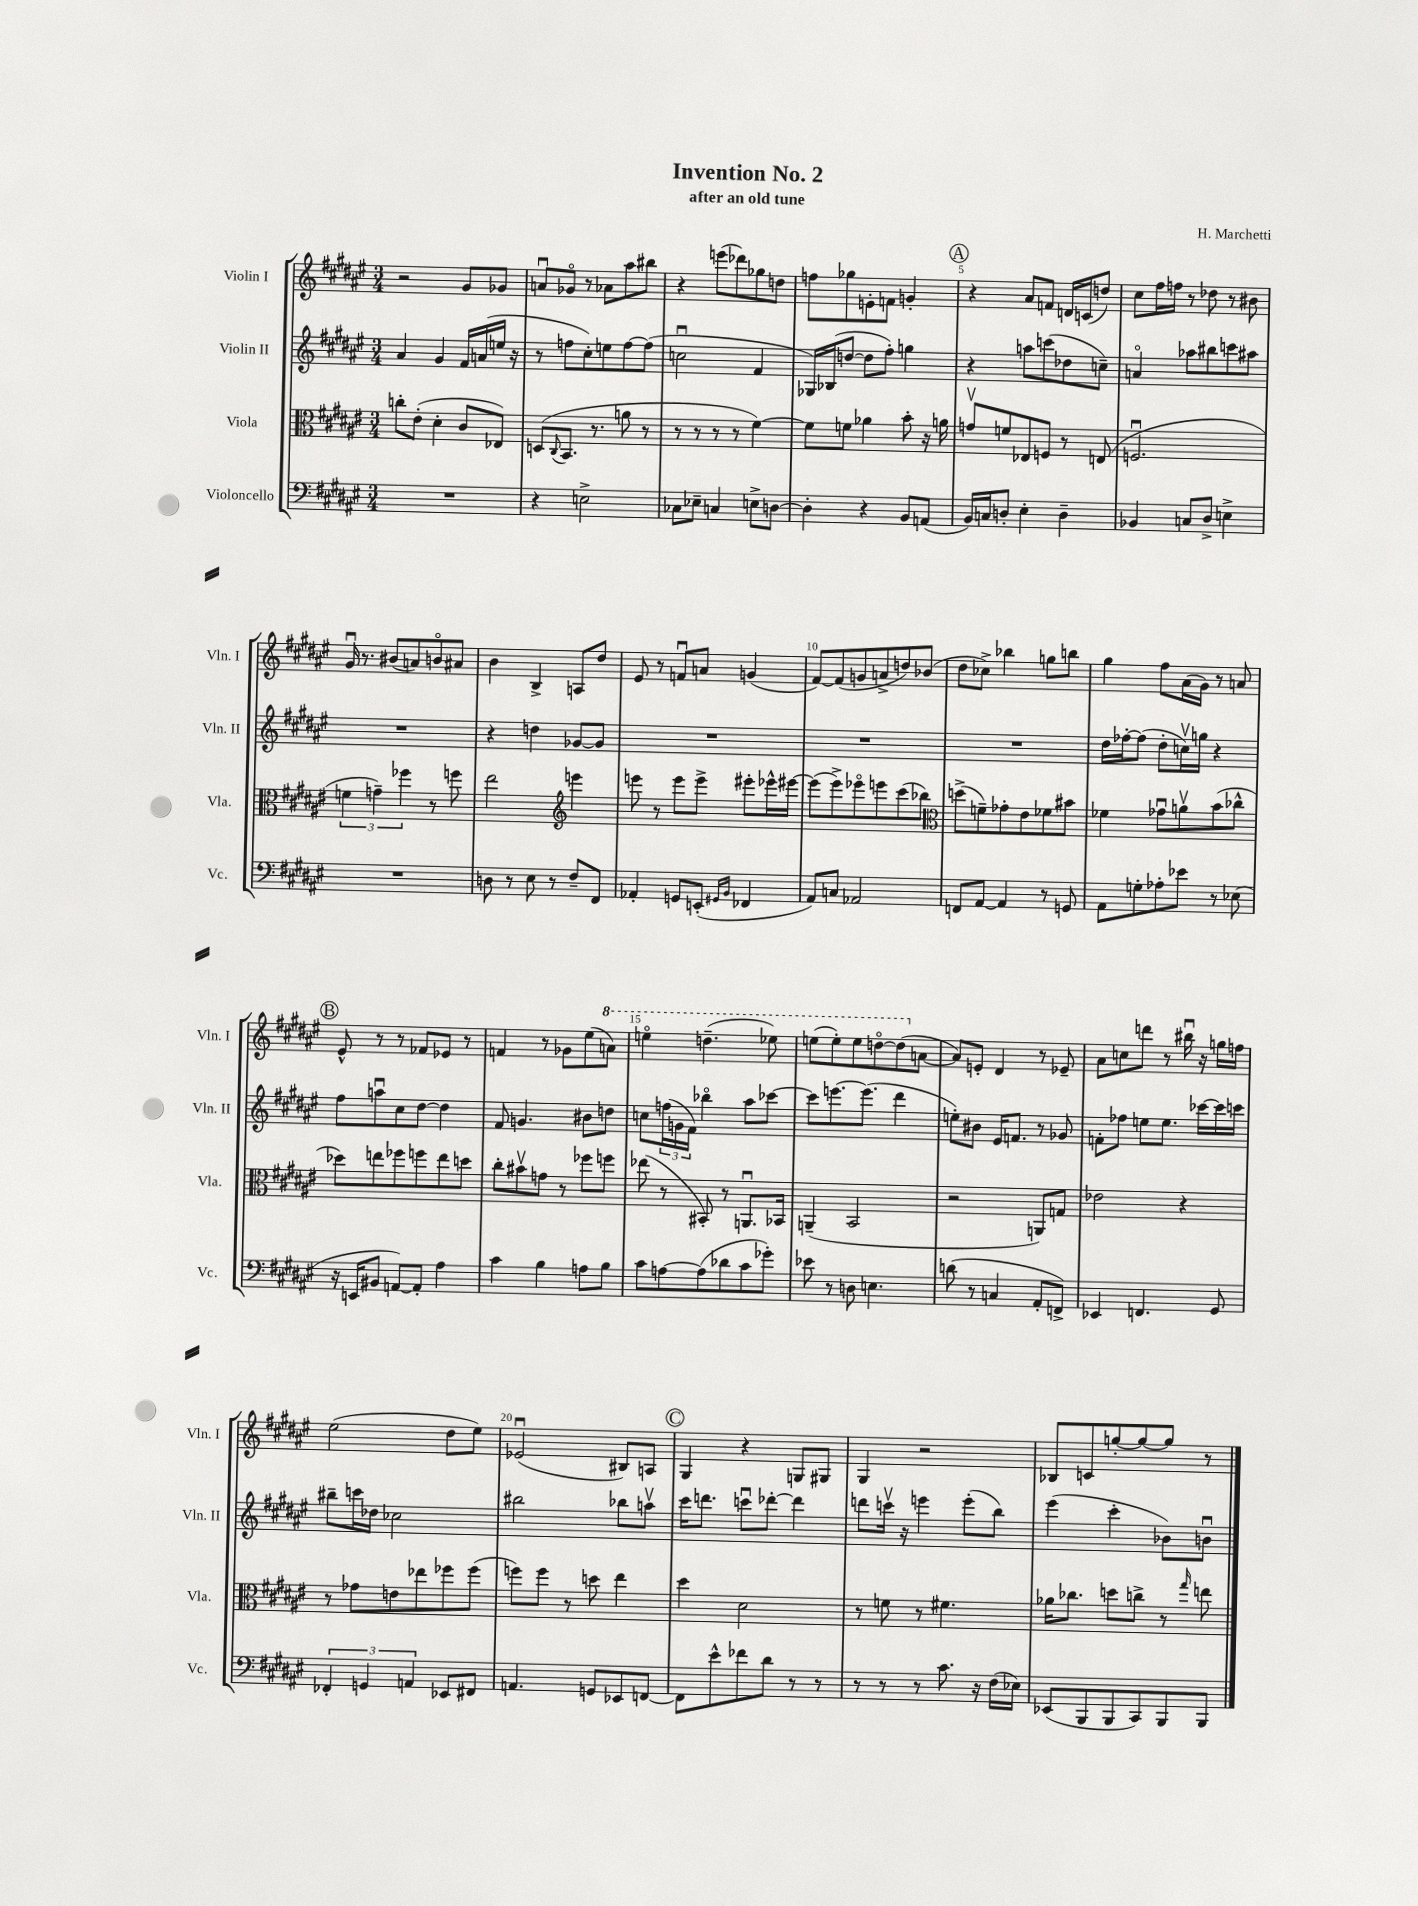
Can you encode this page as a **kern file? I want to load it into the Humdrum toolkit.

**kern	**kern	**kern	**kern
*part4	*part3	*part2	*part1
*staff4	*staff3	*staff2	*staff1
*I"Violoncello	*I"Viola	*I"Violin II	*I"Violin I
*I'Vc.	*I'Vla.	*I'Vln. II	*I'Vln. I
*clefF4	*clefC3	*clefG2	*clefG2
*k[f#c#g#d#a#e#]	*k[f#c#g#d#a#e#]	*k[f#c#g#d#a#e#]	*k[f#c#g#d#a#e#]
*M3/4	*M3/4	*M3/4	*M3/4
=1	=1	=1	=1
2.r	8ccn'\L	4a#/	2r
.	(8e#'\J	.	.
.	4d#'\	4g#/	.
.	8c#/L	16f#/LL	8g#/L
.	.	(16an/	.
.	8E-X/J)	16een/JJ	8g-X/J
.	.	16r	.
=2	=2	=2	=2
4r	(8Dn/L	8r	8anu/L
.	8qqC#/	.	.
.	8.BB/J	8ffn\L	8g-X/J
2En^\	.	8cc#'\)	8r
.	8.r	.	.
.	.	8een\	8a-X\L
.	8an\	[8ff\	8aa#\
.	8r	(8ff\J]	8bb#X\J
=3	=3	=3	=3
8C-X\L	8r	2ccnu\	4r
8E-X~\J	8r	.	.
4Cn/	8r	.	(8eeen\L
.	8r	.	8ddd-X\)
8En^\L	[4f#\)	4f#/	8gg-X\
[8Dn\J	.	.	8ddn\J
=4	=4	=4	=4
4D'\]	8f#\L]	16G-X/LL)	8ffn\L
.	.	(16B-X/J	.
.	8fn\J	[8ddn/J	8gg-X\
4r	4a-X\	8dd\L]	8en'\
.	.	8ff#'\J)	8fn\J
8BB/L	8b'\	4ggn\	4gn'/
(8AAn/J	16r	.	.
.	16an\	.	.
!!LO:REH:place=s1:t=A
=5	=5	=5	=5
16BB/LL)	8gnv/L	4r	4r
16Cn/J	.	.	.
8Dn'/J	8fn/	.	.
4E#'\	8E-X/	8aan\L	8a#/L
.	8Fn/J	(8cccn\	8fn/J
4D~\	8r	8dd-X\	16dn/LL
.	.	.	(16cn/J
.	(8En/	8ccn~\J)	8ddn/J)
=6	=6	=6	=6
4BB-X/	2.Fnu/	4an/	8cc#\L
.	.	.	16ff#\L
.	.	.	16ffn\JJ
8Cn/L	.	8aa-X\L	8r
8D#^/J	.	8bb#X\	8dd-X\
4En^\	.	8cccn\	8r
.	.	8aa#X\J	8b#X\
!!LO:LB:g=z
=7	=7	=7	=7
2.r	6fn\	2.r	16g#u/
.	.	.	8.r
.	6gn~\)	.	.
.	.	.	(8b#X/L
.	6ff-X\	.	.
.	.	.	8an/)
.	8r	.	8bn/
.	8ffn\	.	8a#X/J
=8	=8	=8	=8
8Dn\	2ee#\	4r	4b\
8r	.	.	.
8E#\	.	4ddn\	4B^/
8r	.	.	.
*	*clefG2	*	*
8F#~/L	4eeen\	[8g-X/L	8An/L
8FF#/J	.	8g-/J]	8dd#/J
=9	=9	=9	=9
4AA-X'/	8eeen\	2.r	8e#/
.	8r	.	8r
8GGn/L	8eee\L	.	8fnu/L
(8EEn'/J	8eee^\J	.	8an/J
16qqGG#X/LL	.	.	.
16qqBB/JJ	.	.	.
4FF-X/	8eee#X'\L	.	(4gn/
.	16eee-X^^\L	.	.
.	[16eee#X\JJ	.	.
=10	=10	=10	=10
8AA#/L)	(8eee#\L]	2.r	[8f#/L)
8Cn/J	8eee#^\)	.	(8f#/]
2AA-X/	8eee-X\	.	8gn/
.	8eeen\	.	8an^/
.	(8ccc#\	.	8ddn/)
.	8bb-X\J)	.	(8b-X/J
=11	=11	=11	=11
*	*clefC3	*	*
8FFn/L	(8ddn^\L	2.r	8dd#\L
[8AA#/J	8fn~\)	.	8cc-X^\J)
4AA#/]	8g-X'\	.	4bb-X\
.	8e#\	.	.
8r	8f-X\	.	8ggn\L
8GGn/	8b#X\J	.	8bbn\J
=12	=12	=12	=12
8AA#\L	4f-X\	16dd#\LL	4gg#\
.	.	[16ff-X'\J	.
8Gn'\	.	(8ff-\J]	.
8A-X'\	8g-Xu\L	8dd#'\L	8ff#\L
8e-X\J	8anv\	16ccnv\L)	(16a#\L
.	.	16ggn\JJ	16g#\JJ)
8r	(8b\	4r	8r
(8E-X\	8cc-X^^\J	.	8an/
!!LO:LB:g=z
!!LO:REH:place=s1:t=B
=13	=13	=13	=13
16r	8dd-X\L)	8ff#\L	8e#^^/
16EEn/KL	.	.	.
8BB#X/J	8een\	8aanu\	8r
[8AAn/L)	8ff-X\	8cc#\	8r
8AA'/J]	8ffn\	[8dd#\J	8f-X/L
4A#\	8ee\	4dd#\]	8e-X/J
.	8ddn\J	.	8r
=14	=14	=14	=14
4c#\	8cc#'\L	8f#/	4fn/
.	8b#Xv\	4.gn/	.
4B\	8gn\J	.	8r
.	8r	.	8g-X\L
8An\L	8ff-X\L	8b#X\L	(8ee#\
*	*	*	*8va
8B\J	8ffn\J	8ddn\J	8aan\J)
=15	=15	=15	=15
8c#\L	(8ee-X\	8ccn\L	4eeen\
[8An\	8r	(24ffn\L	.
.	.	24gn\	.
.	.	24f#\JJ)	.
(8A\]	8BB#X'/)	4bb-X\	(4.dddn~\
8d-X\	8r	.	.
8c#\	8.AAnu/L	8aa#\L	.
8g-X'\J)	.	[8ccc-X\J	8eee-X\)
.	16BB-X/Jk	.	.
=16	=16	=16	=16
8e-X\	(4AAn~/	8ccc-\L]	(8eeen\L
8r	.	[8.eeen\	8eee'\)
8Dn\	2BB/	.	8eee\
.	.	(8.eee\J]	.
4.En\	.	.	[8dddn\
.	.	4ddd#\	(8ddd\]
*	*	*	*X8va
.	.	.	[8an\J
=17	=17	=17	=17
(8dn\	2r	8een'\L)	8a/L])
8r	.	8b#X\J	8en'/J
4Cn/	.	16e#/KL	4d#/
.	.	8.fn/J	.
8AA#'/L	8AAn/L)	8r	8r
8FFn^/J)	8Gn/J	8g-X/	8e-X~/
=18	=18	=18	=18
4EE-X/	2e-X\	8fn'\L	8a#\L
.	.	8ff-X\J	8ccn\
4.FFn/	.	8een\L	8dddn\J
.	.	8.ee\J	8r
.	4r	.	16bb#Xu\
.	.	[16ccc-X\LL	16r
8GG#/	.	16ccc-\]	16ggn\LL
.	.	16cccn\JJ	16ffn\JJ
!!LO:LB:g=z
=19	=19	=19	=19
6FF-X'/	8r	8bb#X~\L	(2ee#\
.	8g-X\L	16cccn\L	.
6GGn/	.	.	.
.	.	16dd-X\JJ	.
.	8en\	2cc-X\	.
6AAn/	.	.	.
.	8ee-X\	.	.
8EE-X/L	8ff-X\	.	8dd#\L
8FF#X/J	(8ff-\J	.	8ee#\J)
=20	=20	=20	=20
4.AAn/	8ffn\L)	2bb#X\	(2e-Xu/
.	8ff\J	.	.
.	8r	.	.
8GGn/L	8ddn\	.	.
8EE-X/	4ee#\	8bb-X\L	8B#X/L)
[8FFn/J	.	8aanv\J	8An/J
!!LO:REH:place=s1:t=C
=21	=21	=21	=21
8FF\L]	4dd#\	16ccc#\KL	4G#/
.	.	8.dddn\J	.
8e#^^\	.	.	.
8f-X\	2d#\	8cccnu\L	4r
8d#\J	.	[8ddd-X'\J	.
8r	.	4ddd-\]	8Gn/L
8r	.	.	8G#X/J
=22	=22	=22	=22
8r	8r	8dddn\L	4G#/
8r	8fn\	16cccnv\Jk	.
.	.	16r	.
8r	8r	4eeen\	2r
8.c#\	4.f#X\	.	.
.	.	(8eee'\L	.
16r	.	.	.
(16F#\LL	.	8bb\J)	.
16E-X\JJ)	.	.	.
=23	=23	=23	=23
(8EE-X/L	16a-X\KL	(4eee#\	8B-X/L
.	8.cc-X\J	.	.
8BBB/	.	.	8cn/
8BBB/	8ddn\L	4ccc#'\	[8ggn'/
8CC#/)	8ccn^\J	.	8gg/_
8BBB/	8r	8b-X\L)	8gg/J]
.	16qqgg#/	.	.
8BBB/J	8een\	8bnu\J	8r
==	==	==	==
*-	*-	*-	*-
